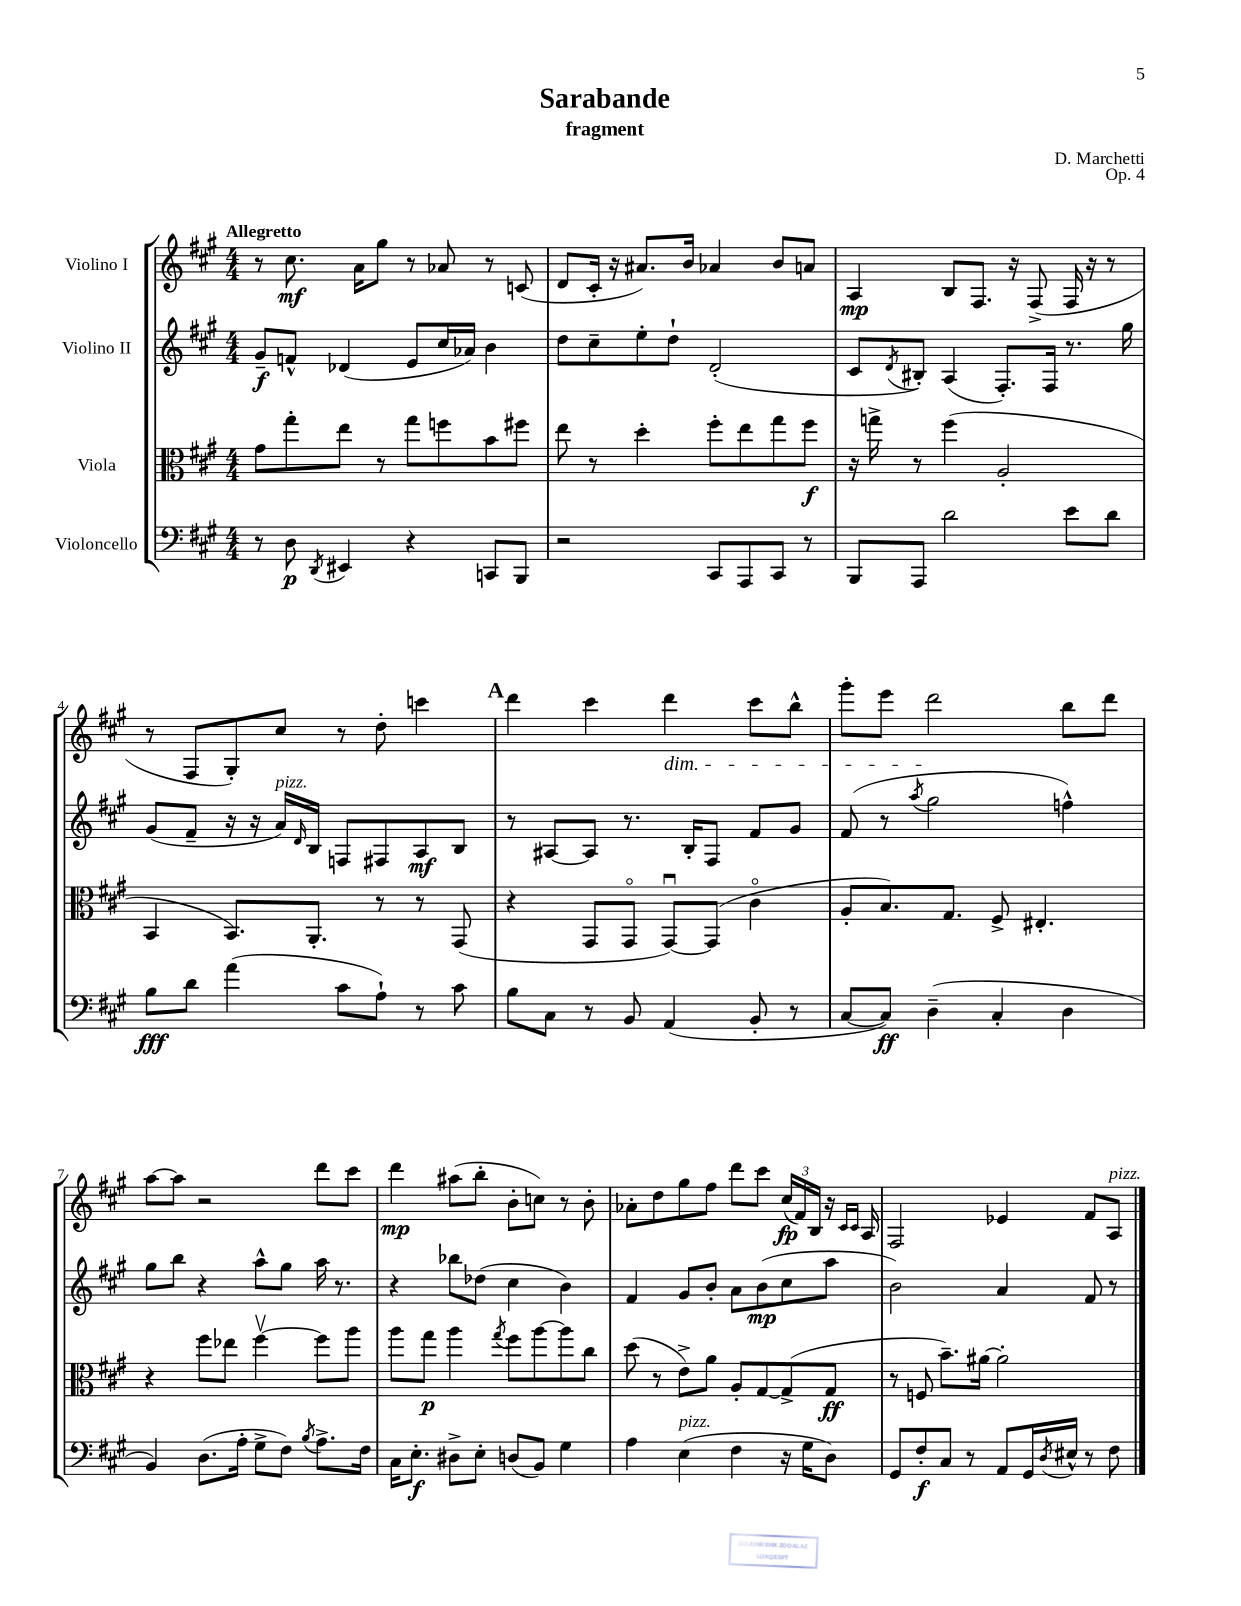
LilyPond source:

\header { title = "Sarabande" composer = "D. Marchetti" subtitle = "fragment" opus = "Op. 4" }
<<
\new StaffGroup <<
\new Staff = "s0" \with { instrumentName = "Violino I" } {
    \clef treble \key a \major \numericTimeSignature \time 4/4 \tempo "Allegretto"
    r8 cis''8.\mf a'16 gis''8 r8 aes'8 r8 c'8( |
    d'8 cis'16-. r16 ais'8.) b'16 aes'4 b'8 a'8 |
    a4\mp b8 fis8. r16 fis8->( fis16 r16 r8 |
    r8 fis8 gis8-.) cis''8 r8 d''8-. c'''4 |
    \mark \markup { \bold "A" } d'''4 cis'''4 d'''4\dim cis'''8 b''8-^ |
    gis'''8-. e'''8 d'''2\! b''8 d'''8 |
    a''8~ a''8 r2 d'''8 cis'''8 |
    d'''4\mp ais''8( b''8-. b'8-. c''8) r8 b'8-. |
    aes'8-. d''8 gis''8 fis''8 d'''8 cis'''8 \tuplet 3/2 { cis''16\fp( fis'16) b16 } r16 \grace { cis'16 cis'16 } a16 |
    fis2 ees'4 fis'8 a8^\markup { \italic "pizz." } \bar "|." |
}
\new Staff = "s1" \with { instrumentName = "Violino II" } {
    \clef treble \key a \major \numericTimeSignature \time 4/4
    gis'8--\f f'8-^ des'4( e'8 cis''16 aes'16) b'4 |
    d''8 cis''8-- e''8-. d''8-! d'2-.( |
    cis'8 \acciaccatura { d'8 } bis8-.) a4( fis8.-.) fis16 r8. gis''16 |
    gis'8( fis'8-- r16 r16 a'16^\markup { \italic "pizz." }) \grace { d'16 } b16 f8 fis8 a8\mf b8 |
    \mark \markup { \bold "A" } r8 ais8~ ais8 r8. b16-. fis8 fis'8 gis'8 |
    fis'8( r8 \acciaccatura { a''8 } gis''2 f''4-^) |
    gis''8 b''8 r4 a''8-^ gis''8 a''16 r8. |
    r4 bes''8 des''8( cis''4 b'4) |
    fis'4 gis'8 b'8-. a'8 b'8\mp( cis''8 a''8 |
    b'2) a'4 fis'8 r8 \bar "|." |
}
\new Staff = "s2" \with { instrumentName = "Viola" } {
    \clef alto \key a \major \numericTimeSignature \time 4/4
    gis'8 gis''8-. e''8 r8 gis''8 f''8 b'8 fis''8 |
    e''8 r8 d''4-. fis''8-. e''8 gis''8 fis''8\f |
    r16 g''16-> r8 fis''4( a2-. |
    b,4 b,8.) a,8.-. r8 r8 gis,8( |
    \mark \markup { \bold "A" } r4 gis,8 gis,8\flageolet gis,8~\downbow) gis,8( cis'4\flageolet |
    a8-. b8.) gis8. fis8-> eis4.-. |
    r4 fis''8 ees''8 fis''4~\upbow fis''8 a''8 |
    a''8 gis''8\p a''4 \acciaccatura { gis''8 } fis''8 a''8~ a''8 cis''8 |
    d''8( r8 e'8->) a'8 a8-. gis8~ gis8->( gis8\ff |
    r8 f8 b'8.--) ais'16~ ais'2-. \bar "|." |
}
\new Staff = "s3" \with { instrumentName = "Violoncello" } {
    \clef bass \key a \major \numericTimeSignature \time 4/4
    r8 d8\p \acciaccatura { d,8 } eis,4 r4 c,8 b,,8 |
    r2 cis,8 a,,8 cis,8 r8 |
    b,,8 a,,8 d'2 e'8 d'8 |
    b8\fff d'8 a'4( cis'8 a8-!) r8 cis'8 |
    \mark \markup { \bold "A" } b8 cis8 r8 b,8 a,4( b,8-. r8 |
    cis8~ cis8\ff) d4--( cis4-. d4 |
    b,4) d8.( a16-. gis8-> fis8) \acciaccatura { b8 } a8.-> fis16 |
    cis16 e8.-.\f dis8-> e8-. d8( b,8) gis4 |
    a4 e4^\markup { \italic "pizz." }( fis4 r16 gis16 d8) |
    gis,8 fis8-.\f cis8 r8 a,8 gis,16 \acciaccatura { d8 } eis16-^ r8 fis8 \bar "|." |
}
>>
>>
